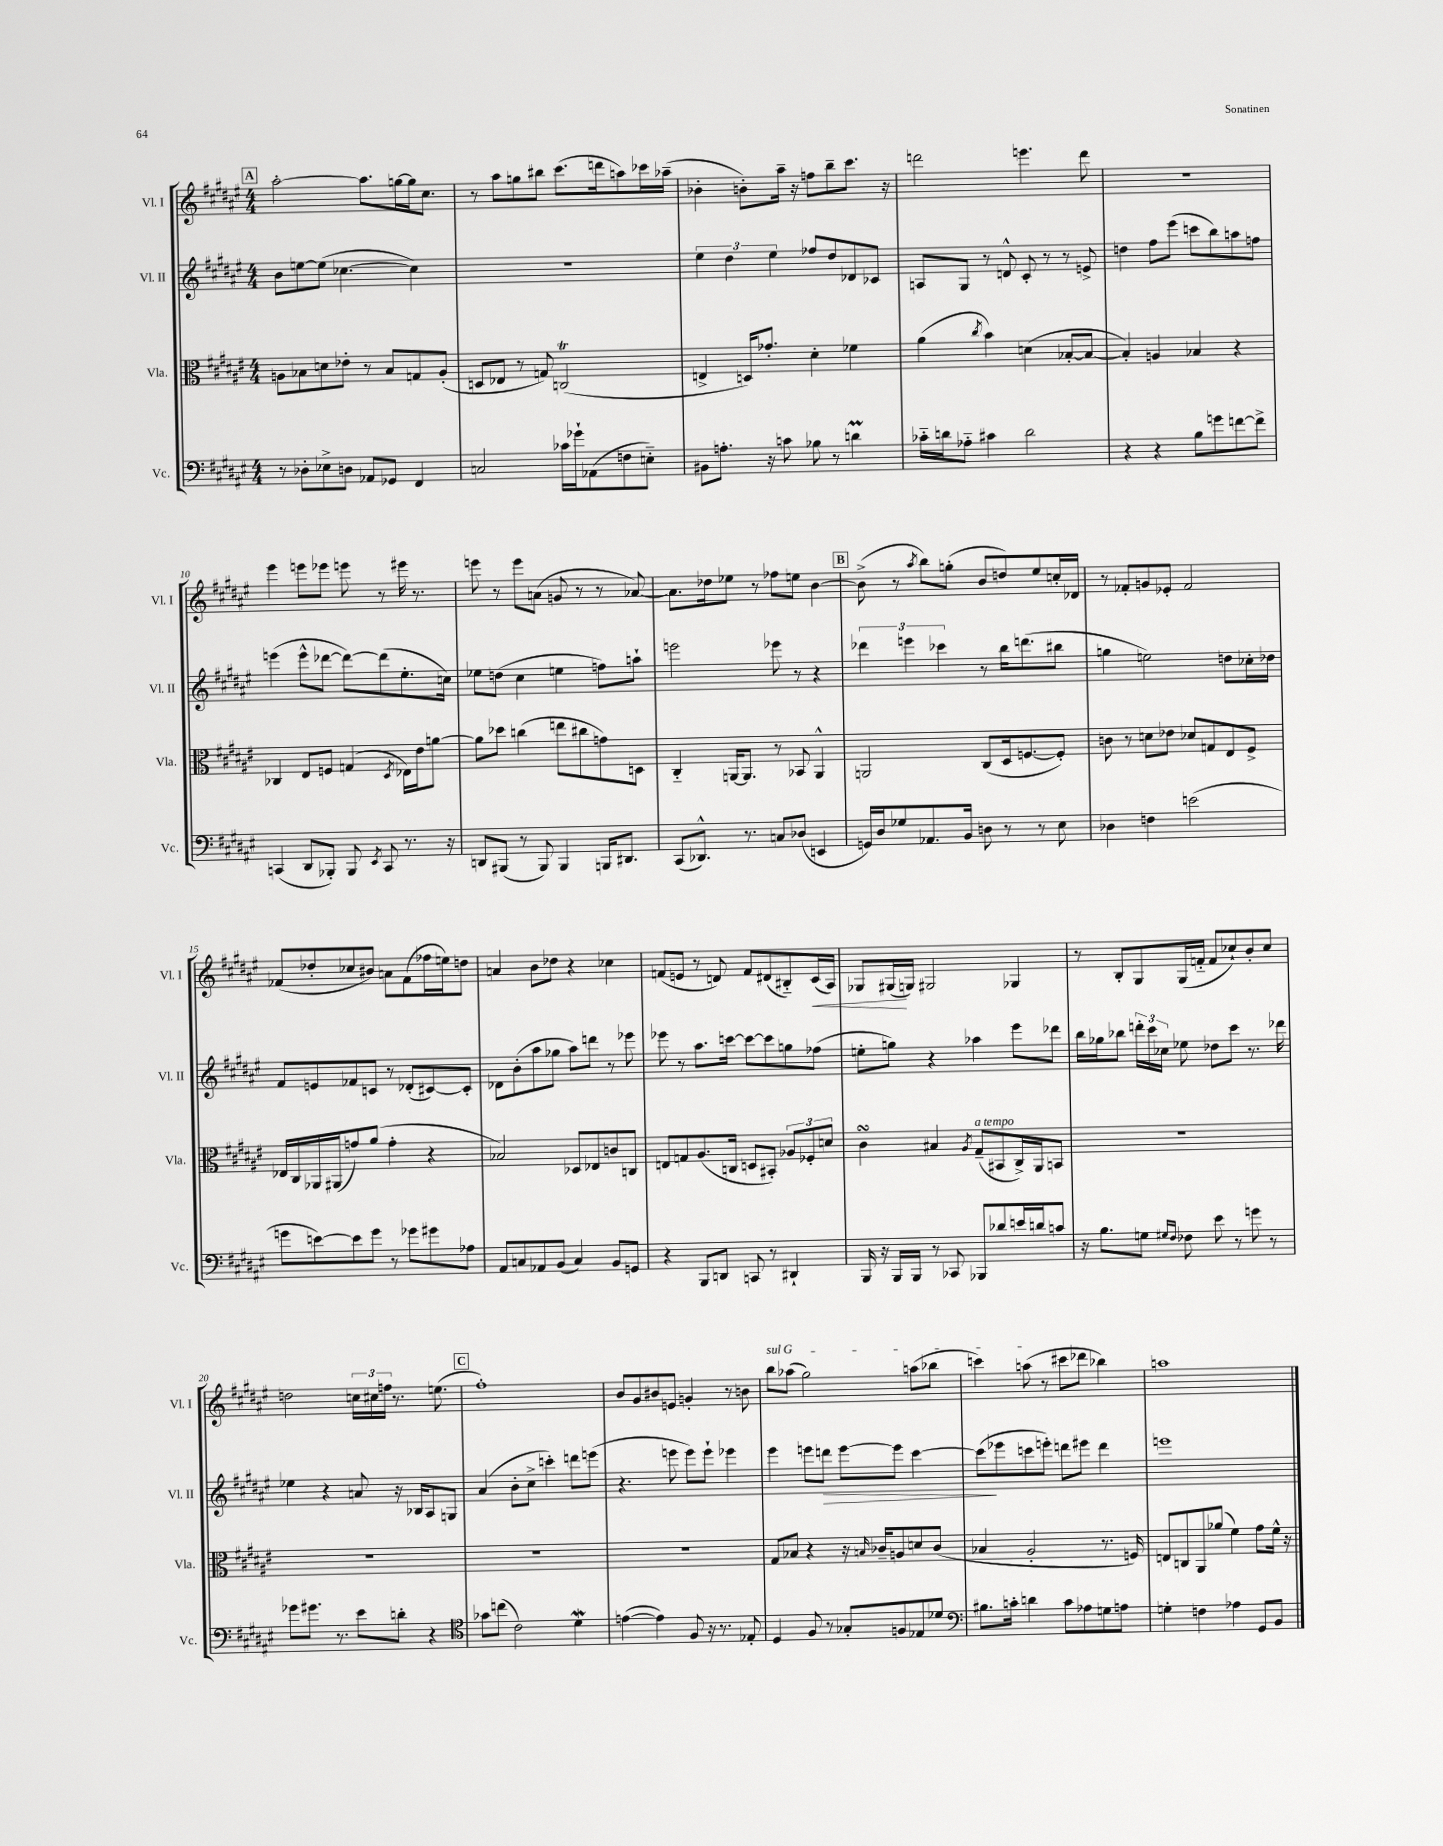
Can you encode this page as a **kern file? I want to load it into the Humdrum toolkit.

**kern	**kern	**kern	**kern
*staff4	*staff3	*staff2	*staff1
*clefF4	*clefC3	*clefG2	*clefG2
*k[f#c#g#d#a#e#]	*k[f#c#g#d#a#e#]	*k[f#c#g#d#a#e#]	*k[f#c#g#d#a#e#]
*M4/4	*M4/4	*M4/4	*M4/4
8r	8A\L	8b\L	[2aa#'\
8D-'\L	8B-\	[8ee\	.
8E-^\	8d\	(8ee\]J	.
8D\J	8e-'\J	[4.cc-\	.
8AA-/L	8r	.	8.aa#\]L
8GG-/J	8B-/L	.	.
.	.	.	[16gg\L
4FF#/	8G/	4cc-\])	16gg\]J
.	.	.	8.cc#\J
.	(8A'/J	.	.
=	=	=	=
2C/	8D/L	1r	8r
.	8E-/J	.	8aa#\L
.	8r	.	8gg\
.	8G/)	.	8bb#\J
16c-\LL	(2C/	.	(8.ccc#\L
16g-`\J	.	.	.
(8AA-\	.	.	.
.	.	.	16ddd\k
8F\	.	.	8aa\)
8E'~\J)	.	.	16ccc-\L
.	.	.	(16aa-~\JJ
=	=	=	=
8BB#\L	4E^/	6ee#\	4b-'\
8.A'\J	.	.	.
.	.	6dd#\	.
.	16D/LK)	.	8b'\L)
16r	8.g-'/J	.	.
.	.	6ee#\	.
8c\	.	.	16aa#~\Jk
.	.	.	16r
8B-\	4d#'\	8ff-/L	8ff\L
8r	.	8dd#/	8bb~\
4d\	4f-\	8d-/	8.ccc#\J
.	.	8c-/J	.
.	.	.	16r
=	=	=	=
16c-'~\LL	(4a#\	8A/L	2ddd\
16d\J	.	.	.
8A-'~\J	.	8G#/J	.
.	8qcc#/	.	.
4c#\	4b\)	8r	.
.	.	8d^^/	.
2d\	(4d\	8c#'/	4.eee\
.	.	8r	.
.	[8B-'/L	8r	.
.	8B-/_J	8e^/	8ddd\
=	=	=	=
4r	4B-'/])	4dd\	1r
4r	4A/	8ff#\L	.
.	.	(8eee#\J	.
8B\L	4B-/	8ccc\L	.
8g\	.	8bb\)	.
[8f\	4r	8aa\	.
8f^\]J	.	8ff\J	.
=	=	=	=
(4CC/	4C-/	(4eee\	4eee#\
8DD#/L	8E#/L	8eee^^\L	8eee\L
8BBB-'/J)	8F/J	[8ddd-\J	8eee-\J
8BBB-/	(4G/	8ddd-\_L)	8eee\
8qEE#/	.	.	.
8CC/	.	(8ddd-\]	8r
.	8qD#/	.	.
8.r	16E-\LL)	8.ee#'\	16eee#\
.	16e#\J	.	8.r
.	[8a\J	.	.
16r	.	16cc\Jk)	.
=	=	=	=
8DD/L	8a\]L	8ee-\L	8eee\
(8BBB#/J	8dd-\J	(8dd\J	8r
8r	(4cc\	4cc#\	8eee\L
8BBB#/)	.	.	(8a\J
4BBB#/	8ee\L	4ee\	8g/
.	8cc#\	.	8r
16BBB/LK	8g\)	8ff\L)	8r
8.DD#/J	.	.	.
.	8D\J	8aa`\J	[8a-/)
=	=	=	=
(8CC#/L	4C#'~/	2eee\	8.a-\]L
8.DD-^^/J)	.	.	.
.	.	.	16dd-\k
.	[16AA/LK	.	8ee-\J
8.r	8.AA/]J	.	.
.	.	.	8r
8C/L	8r	8eee-\	8ff-\L
(8D-/J	8BB-/	8r	8ee\J
4EE/	4AA^^/	4r	[4b\
=	=	=	=
16GG/LL)	2AA/	6ddd-\	(8b^\]
16D#/J	.	.	.
8G-/	.	.	8r
.	.	6eee\	.
.	.	.	8qaa#/
8.AA-/	.	.	8bb\L)
.	.	6ccc-\	.
.	.	.	(8gg'\J
16BB/Jk	.	.	.
8D\	(8C#/L	8r	8b/L
8r	16D#/k	16bb\LK	8dd/)
.	[8.F/	(8.ddd\	.
8r	.	.	8ee#/
8E#\	8F'/]J)	8bb#\J	16cc'/L
.	.	.	16d-/JJ
=	=	=	=
4D-\	8c\	4gg\	8r
.	8r	.	8f-'/L
4F\	8d\L	2ee\)	8g/
.	8e-\J	.	8e-'/J
(2e\	8d-/L	.	2f-/
.	8G/	.	.
.	8E#/	8dd\L	.
.	8F#^/J	16cc-'\L	.
.	.	16dd-\JJ	.
=	=	=	=
8g\L	16E-/LL	8f#/L	(8f-/L
.	16C#/	.	.
[8e\)	16AA-/	8e/	8dd-'/
.	(16AA#/J	.	.
8e\]	8g/)	8f-/	8cc-/
8g\J	(8a#/J	8c/J	8b#/J)
8r	4g'\	8r	8a\L
8g-\L	.	(8d-'/L	(8f-\
8g#\	4r	[8c#/)	16ff-\L
.	.	.	16ee\J)
8A-\J	.	8c#'/]J	8dd\J
=	=	=	=
8AA#/L	2B-/)	8d-\L	4a/
8C/	.	(8b'\	.
8AA-/	.	8aa#\	8b\L
(8BB/J	.	8gg-\J	8dd-\J
4C/)	8D-/L	8aa#\L)	4r
.	8E-/	8ddd\J	.
8BB/L	8c/	8r	4cc-\
8GG/J	8C/J	8eee-\	.
=	=	=	=
4r	8E/L	8eee-\	(8f/L
.	8G/	8r	8e/J
8BBB/L	(8.A#/	8.aa#\L	8r
8DD/J	.	.	8d/)
.	16C/Jk	[16ccc\Jk	.
8CC/	8D/L	8ccc\_L	8f/L
8r	8BB#'/J)	8ccc\]	(8d#/
4DD#`/	12A-/L	8gg\	8B#'~/)
.	12F-'/	.	.
.	.	(8ff-\J	(16c#/L
.	12d/J	.	.
.	.	.	16A#/JJ)
=	=	=	=
16BBB/	4c#\	8ee'\L	8G-/L
16r	.	.	.
16BBB/LL	.	8gg\J)	(16G#/L
16BBB/JJ	.	.	16G/JJ)
8r	4B#/	4r	2G#/
8CC-/	.	.	.
.	8qA#/	.	.
8BBB-/L	(8G#~/L	4aa-\	.
8d-/	8BB#/	.	.
16e/L	16C#^/L)	8eee#\L	4G-/
16d/J	16AA#/J	.	.
8c/J	8BB/J	8ddd-\J	.
=	=	=	=
16r	1r	16bb\LL	8r
8.B\L	.	16gg-\J	.
.	.	8bb-\J	8B'/L
8G\J	.	24ddd'\LL	8G#/
.	.	24ccc#\	.
.	.	24cc-\JJ	.
16qqG#/LL	.	.	.
16qqF#/JJ	.	.	.
8F-\	.	8ee-\	(16G#/L
.	.	.	16f'~/JJ
8e#\	.	8dd-\L	8f/L
8r	.	8ccc#\J	8cc-`/)
8g\	.	8.r	8b'/
8r	.	.	8cc-/J
.	.	16ddd-\	.
=	=	=	=
8g-\L	1r	4ee-\	2dd\
8.g#\J	.	.	.
.	.	4r	.
8.r	.	.	.
8e#\L	.	8a/	24cc\LL
.	.	.	24cc#\
.	.	.	24ff\JJ
8d'\J	.	16r	8.r
.	.	16B-/LK	.
4r	.	8A#/	.
.	.	.	(8.ee\
.	.	8G/J	.
=	=	=	=
*clefC4	*	*	*
8g-\L	1r	(4a#/	1ff#')
(8cc\J	.	.	.
2c#\)	.	8b'\L	.
.	.	8cc#^\J	.
.	.	4ccc'\)	.
4d#\	.	8ddd\L	.
.	.	(8eee\J	.
=	=	=	=
([4e\	1r	4.r	8b/L
.	.	.	8g#/
4e\])	.	.	8b#/
.	.	8eee\	8e/J
8F#/	.	8eee\L)	4g'/
16r	.	8eee`\J	.
8.r	.	.	.
.	.	4eee-\	8r
8E-'/	.	.	8b\
=	=	=	=
4D#/	8G#/L	4eee#\	8bb\L
.	8B-/J	.	(8aa-\J
8F#/	4r	8eee\L	2gg#\)
8r	.	8ddd\J	.
8G-'/L	16r	[8eee\L	.
.	16qqB/	.	.
.	16c-~/LK	.	.
8F/	8A/	8eee\]J	.
8E-/	8d/	[4ccc#\	(8aa\L
8d-/J	(8c-/J	.	8bb-\J
=	=	=	=
*clefF4	*	*	*
8.B#\L	4B-/	(8ccc#\]L	4ccc\)
.	.	8eee-\	.
16c'\Jk	.	.	.
4d\	2A#'/	8ccc\	(8aa\
.	.	8eee'\J)	8r
8c\L	.	8ddd\L	8ccc#\L
8A-\	.	8eee#\J	8ddd-\J
8G\	8.r	4ddd\	4bb-\)
8A\J	.	.	.
.	16F/)	.	.
=	=	=	=
4G'\	8E/L	1eee	1aa
.	8C/	.	.
4F\	8AA#/	.	.
.	(8a-/J	.	.
4A-\	4f#\)	.	.
8GG#/L	8g#\L	.	.
8BB/J	16f#^^\Jk	.	.
.	16r	.	.
==	==	==	==
*-	*-	*-	*-
